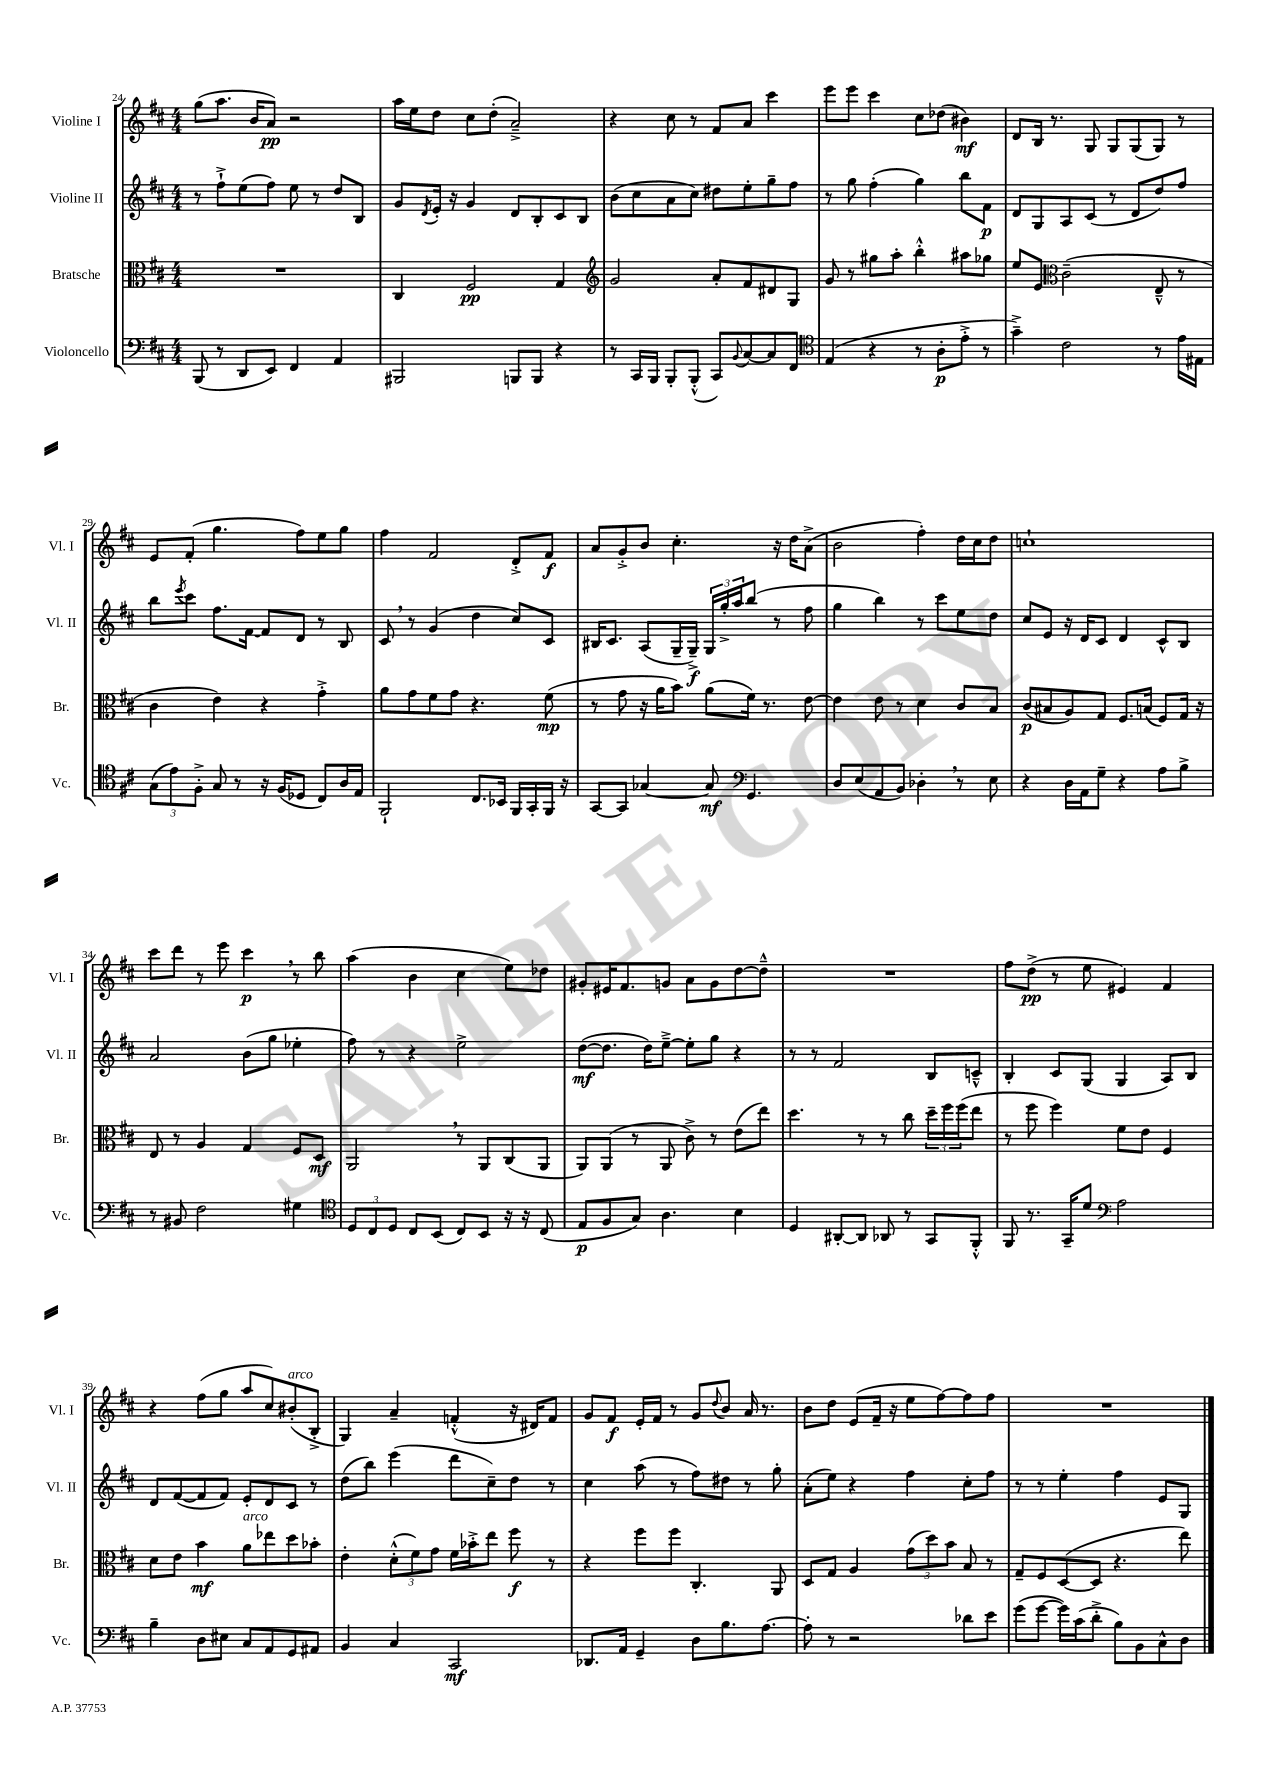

**kern	**dynam	**kern	**dynam	**kern	**dynam	**kern	**dynam
*part4	*part4	*part3	*part3	*part2	*part2	*part1	*part1
*staff4	*staff4	*staff3	*staff3	*staff2	*staff2	*staff1	*staff1
*I"Violoncello	*	*I"Bratsche	*	*I"Violine II	*	*I"Violine I	*
*I'Vc.	*	*I'Br.	*	*I'Vl. II	*	*I'Vl. I	*
*clefF4	*	*clefC3	*	*clefG2	*	*clefG2	*
*k[f#c#]	*	*k[f#c#]	*	*k[f#c#]	*	*k[f#c#]	*
*M4/4	*	*M4/4	*	*M4/4	*	*M4/4	*
=24	=24	=24	=24	=24	=24	=24	=24
(8BBB/	.	1r	.	8r	.	(8gg\L	.
8r	.	.	.	8ff#`^\L	.	8.aa\J	.
8DD/L	.	.	.	(8ee\	.	.	.
.	.	.	.	.	.	16b/KL	.
8EE/J)	.	.	.	8ff#\J)	.	8a/J)	pp
4FF#/	.	.	.	8ee\	.	2r	.
.	.	.	.	8r	.	.	.
4AA/	.	.	.	8dd/L	.	.	.
.	.	.	.	8B/J	.	.	.
=25	=25	=25	=25	=25	=25	=25	=25
2BBB#X/	.	4C#/	.	8g/L	.	16aa\LL	.
.	.	.	.	.	.	16ee\J	.
.	.	.	.	8qd/	.	.	.
.	.	.	.	16e'/Jk	.	8dd\J	.
.	.	.	.	16r	.	.	.
.	.	2F#/	pp	4g/	.	8cc#\L	.
.	.	.	.	.	.	(8dd'\J	.
8BBBn/L	.	.	.	8d/L	.	2a~^/)	.
8BBB/J	.	.	.	8B'/	.	.	.
4r	.	4G/	.	8c#/	.	.	.
.	.	.	.	8B/J	.	.	.
=26	=26	=26	=26	=26	=26	=26	=26
*	*	*clefG2	*	*	*	*	*
8r	.	2g/	.	(8b\L	.	4r	.
16CC#/LL	.	.	.	8cc#\	.	.	.
16BBB/JJ	.	.	.	.	.	.	.
8BBB'/L	.	.	.	8a\	.	8cc#\	.
(8BBB'^^/J	.	.	.	8cc#\J)	.	8r	.
8CC#/L)	.	8a'/L	.	8dd#X\L	.	8f#/L	.
8qqBB/	.	.	.	.	.	.	.
[8C#/	.	8f#/	.	8ee'\	.	8a/J	.
8C#/]	.	8d#X/	.	8gg~\	.	4ccc#\	.
8FF#/J	.	8G/J	.	8ff#\J	.	.	.
=27	=27	=27	=27	=27	=27	=27	=27
*clefC4	*	*	*	*	*	*	*
(4E/	.	8g/	.	8r	.	8eee\L	.
.	.	8r	.	8gg\	.	8eee\J	.
4r	.	8gg#X\L	.	(4ff#'\	.	4ccc#\	.
.	.	8aa'\J	.	.	.	.	.
8r	.	4bb'^^\	.	4gg\)	.	8cc#\L	.
8A'\L	p	.	.	.	.	(8dd-X\J	.
8e'^\J	.	8aa#X\L	.	8bb\L	.	4b#X\)	mf
8r	.	8gg-X\J	.	8f#\J	p	.	.
=28	=28	=28	=28	=28	=28	=28	=28
4g~^\)	.	8ee/L	.	8d/L	.	8d/L	.
.	.	8e/J	.	8G/	.	16B/Jk	.
.	.	.	.	.	.	8.r	.
*	*	*clefC3	*	*	*	*	*
2c#\	.	(2c#~\	.	8A/	.	.	.
.	.	.	.	(8c#/J	.	8G/	.
.	.	.	.	8r	.	8G/L	.
.	.	.	.	8d/L	.	(8G/	.
8r	.	8E~^^/	.	8dd/)	.	8G/J)	.
16e\LL	.	8r	.	8ff#/J	.	8r	.
16E#X\JJ	.	.	.	.	.	.	.
!!LO:LB:g=z
=29	=29	=29	=29	=29	=29	=29	=29
(12G\L	.	4c#\	.	8bb\L	.	8e/L	.
12e\)	.	.	.	.	.	.	.
.	.	.	.	8qeee/	.	.	.
.	.	.	.	8ccc#\J	.	(8f#'/J	.
12F#'^\J	.	.	.	.	.	.	.
8G/	.	4e\)	.	8.ff#\L	.	4.gg\	.
8r	.	.	.	.	.	.	.
.	.	.	.	[16f#\Jk	.	.	.
16r	.	4r	.	8f#/L]	.	.	.
(16F#/KL	.	.	.	.	.	.	.
8D-X/J	.	.	.	8d/J	.	8ff#\L)	.
8C#/L)	.	4g'^\	.	8r	.	8ee\	.
16A/L	.	.	.	8B/	.	8gg\J	.
16E/JJ	.	.	.	.	.	.	.
=30	=30	=30	=30	=30	=30	=30	=30
2FF#`/	.	8a\L	.	8c#,/	.	4ff#\	.
.	.	8g\	.	8r	.	.	.
.	.	8f#\	.	(4g/	.	2f#/	.
.	.	8g\J	.	.	.	.	.
8.C#/L	.	4.r	.	4dd\	.	.	.
16BB-X/Jk	.	.	.	.	.	.	.
16FF#/LL	.	.	.	8cc#/L)	.	8d'^/L	.
16GG'/	.	.	.	.	.	.	.
16FF#/JJ	.	(8f#\	mp	8c#/J	.	8f#/J	f
16r	.	.	.	.	.	.	.
=31	=31	=31	=31	=31	=31	=31	=31
[8GG/L	.	8r	.	16B#X/KL	.	8a/L	.
.	.	.	.	8.c#/J	.	.	.
8GG/J]	.	8g\	.	.	.	8g'^/	.
[4G-X/	.	16r	.	(8A/L	.	8b/J	.
.	.	16a\KL	.	.	.	.	.
.	.	8b\J)	.	16G~/L	.	4.cc#'\	.
.	.	.	.	16G~^/JJ)	f	.	.
8G-/]	mf	(8a\L	.	24G/LL	.	.	.
.	.	.	.	24gg'^/	.	.	.
.	.	.	.	24aa/J	.	.	.
*clefF4	*	*	*	*	*	*	*
4.GG/	.	16f#\Jk)	.	(8bb/J	.	.	.
.	.	8.r	.	.	.	.	.
.	.	.	.	8r	.	16r	.
.	.	.	.	.	.	16dd\KL	.
.	.	[8e\	.	8ff#\	.	(8a^\J	.
=32	=32	=32	=32	=32	=32	=32	=32
8D/L	.	4e\]	.	4gg\	.	2b\	.
(8E/	.	.	.	.	.	.	.
8AA/	.	8e\	.	4bb\)	.	.	.
8BB/J)	.	8r	.	.	.	.	.
4D-X',\	.	4d\	.	8r	.	4ff#'\)	.
.	.	.	.	8ccc#\L	.	.	.
8r	.	8c#/L	.	8ee\	.	16dd\LL	.
.	.	.	.	.	.	16cc#\J	.
8E\	.	8B/J	.	8dd\J	.	8dd\J	.
=33	=33	=33	=33	=33	=33	=33	=33
4r	.	(8c#/L	p	8cc#/L	.	1ccn`	.
.	.	8B#X/	.	8e/J	.	.	.
16D\LL	.	8A/)	.	16r	.	.	.
16AA\J	.	.	.	16d/KL	.	.	.
8G~\J	.	8G/J	.	8c#/J	.	.	.
4r	.	8.F#/L	.	4d/	.	.	.
.	.	(16Bn/Jk	.	.	.	.	.
8A\L	.	8F#/L)	.	8c#^^/L	.	.	.
8B^\J	.	16G/Jk	.	8B/J	.	.	.
.	.	16r	.	.	.	.	.
!!LO:LB:g=z
=34	=34	=34	=34	=34	=34	=34	=34
8r	.	8E/	.	2a/	.	8ccc#\L	.
8BB#X/	.	8r	.	.	.	8ddd\J	.
2F#\	.	4A/	.	.	.	8r	.
.	.	.	.	.	.	8eee\	.
.	.	4G/	.	(8b\L	.	4ccc#,\	p
.	.	.	.	8gg\J	.	.	.
4G#X\	.	8F#/L	.	4ee-X'\	.	8r	.
.	.	8D/J	mf	.	.	8bb\	.
=35	=35	=35	=35	=35	=35	=35	=35
*clefC4	*	*	*	*	*	*	*
12D/L	.	2AA,/	.	8ff#\)	.	(4aa\	.
12C#/	.	.	.	.	.	.	.
.	.	.	.	8r	.	.	.
12D/J	.	.	.	.	.	.	.
8C#/L	.	.	.	4r	.	4b\	.
(8BB/J	.	.	.	.	.	.	.
8C#/L)	.	8r	.	2ee^\	.	4cc#\	.
8BB/J	.	8AA/L	.	.	.	.	.
16r	.	(8C#/	.	.	.	8ee\L)	.
16r	.	.	.	.	.	.	.
(8C#/	.	8AA/J	.	.	.	8dd-X\J	.
=36	=36	=36	=36	=36	=36	=36	=36
8E/L	p	8AA/L)	.	([8dd\L	mf	8g#X'/L	.
8F#/	.	(8AA/J	.	8.dd\J]	.	16e#X/K	.
.	.	.	.	.	.	8.f#/	.
8G/J)	.	8r	.	.	.	.	.
.	.	.	.	16dd\KL)	.	.	.
4.A\	.	8AA/	.	[8ee~^\J	.	8gn/J	.
.	.	8c#^\)	.	8ee'\L]	.	8a\L	.
.	.	8r	.	8gg\J	.	8g\	.
4B\	.	(8e\L	.	4r	.	[8dd\	.
.	.	8ee\J)	.	.	.	8dd~^^\J]	.
=37	=37	=37	=37	=37	=37	=37	=37
4D/	.	4.dd\	.	8r	.	1r	.
.	.	.	.	8r	.	.	.
[8AA#X'/L	.	.	.	2f#/	.	.	.
8AA#/J]	.	8r	.	.	.	.	.
8AA-X/	.	8r	.	.	.	.	.
8r	.	8cc#\	.	.	.	.	.
8GG/L	.	24dd~\LL	.	8B/L	.	.	.
.	.	24ff#\	.	.	.	.	.
.	.	(24ff#\J	.	.	.	.	.
8FF#'^^/J	.	8ee\J	.	8cn~^^/J	.	.	.
=38	=38	=38	=38	=38	=38	=38	=38
8FF#/	.	8r	.	4B'/	.	8ff#\L	.
8.r	.	8ff#\	.	.	.	(8dd^\J	pp
.	.	4ff#\)	.	8c#/L	.	8r	.
16GG~/KL	.	.	.	.	.	.	.
8d/J	.	.	.	(8G/J	.	8ee\	.
*clefF4	*	*	*	*	*	*	*
2A\	.	8f#\L	.	4G/	.	4e#X/)	.
.	.	8e\J	.	.	.	.	.
.	.	4F#/	.	8A/L)	.	4f#/	.
.	.	.	.	8B/J	.	.	.
!!LO:LB:g=z
=39	=39	=39	=39	=39	=39	=39	=39
4B~\	.	8d\L	.	8d/L	.	4r	.
.	.	8e\J	.	([8f#/	.	.	.
8D\L	.	4b\	mf	8f#/]	.	(8ff#\L	.
8E#X\J	.	.	.	8f#/J)	.	8gg\J	.
!	!	!LO:TX:a:i:t=arco	!	!	!	!	!
8C#/L	.	8a\L	.	8e'/L	.	8aa/L	.
8AA/	.	8ee-X\	.	8d/	.	8cc#/)	.
!	!	!	!	!	!	!LO:TX:a:i:t=arco	!
8GG/	.	8dd\	.	8c#/J	.	(8b#X'/	.
8AA#X/J	.	8b-X'\J	.	8r	.	8B'^/J	.
=40	=40	=40	=40	=40	=40	=40	=40
4BB/	.	4e'\	.	(8dd\L	.	4G/)	.
.	.	.	.	8bb\J)	.	.	.
4C#/	.	(12d'^^\L	.	(4eee\	.	4a~/	.
.	.	12f#\)	.	.	.	.	.
.	.	12g\J	.	.	.	.	.
2CC#/	mf	16f#\LL	.	8ddd\L	.	(4fn'^^/	.
.	.	16b-X'^\J	.	.	.	.	.
.	.	8ee\J	.	8cc#~\)	.	.	.
.	.	8ff#\	f	8dd\J	.	16r	.
.	.	.	.	.	.	16d#X/KL)	.
.	.	8r	.	8r	.	8f/J	.
=41	=41	=41	=41	=41	=41	=41	=41
8.DD-X/L	.	4r	.	4cc#\	.	8g/L	.
.	.	.	.	.	.	8f#/J	f
16AA/Jk	.	.	.	.	.	.	.
4GG~/	.	8ff#\L	.	(8aa\	.	16e'/LL	.
.	.	.	.	.	.	16f#/JJ	.
.	.	8ff#\J	.	8r	.	8r	.
8D\L	.	4.C#'/	.	8ff#\L)	.	8g/L	.
.	.	.	.	.	.	8qqdd/	.
8.B\	.	.	.	8dd#X\J	.	8b/J	.
.	.	.	.	8r	.	16a/	.
[8.A\J	.	.	.	.	.	8.r	.
.	.	8AA/	.	8gg'\	.	.	.
=42	=42	=42	=42	=42	=42	=42	=42
8A'\]	.	8D/L	.	(8a'\L	.	8b\L	.
8r	.	8G/J	.	8ee\J)	.	8dd\J	.
2r	.	4A/	.	4r	.	(8e/L	.
.	.	.	.	.	.	16f#~/Jk	.
.	.	.	.	.	.	16r	.
.	.	(12g\L	.	4ff#\	.	8ee\L	.
.	.	12dd\)	.	.	.	.	.
.	.	.	.	.	.	[8ff#\)	.
.	.	12b\J	.	.	.	.	.
8d-X\L	.	8B/	.	8cc#'\L	.	8ff#\]	.
8e\J	.	8r	.	8ff#\J	.	8ff#\J	.
=43	=43	=43	=43	=43	=43	=43	=43
(8g\L	.	8G~/L	.	8r	.	1r	.
[8g\J	.	8F#/	.	8r	.	.	.
16g\LL])	.	([8D/	.	4ee'\	.	.	.
(16c#\J	.	.	.	.	.	.	.
8d'^\J	.	8D/J]	.	.	.	.	.
8B\L)	.	4.r	.	4ff#\	.	.	.
8BB\	.	.	.	.	.	.	.
8C#^^\	.	.	.	8e/L	.	.	.
8D\J	.	8ee\)	.	8G/J	.	.	.
==	==	==	==	==	==	==	==
*-	*-	*-	*-	*-	*-	*-	*-
